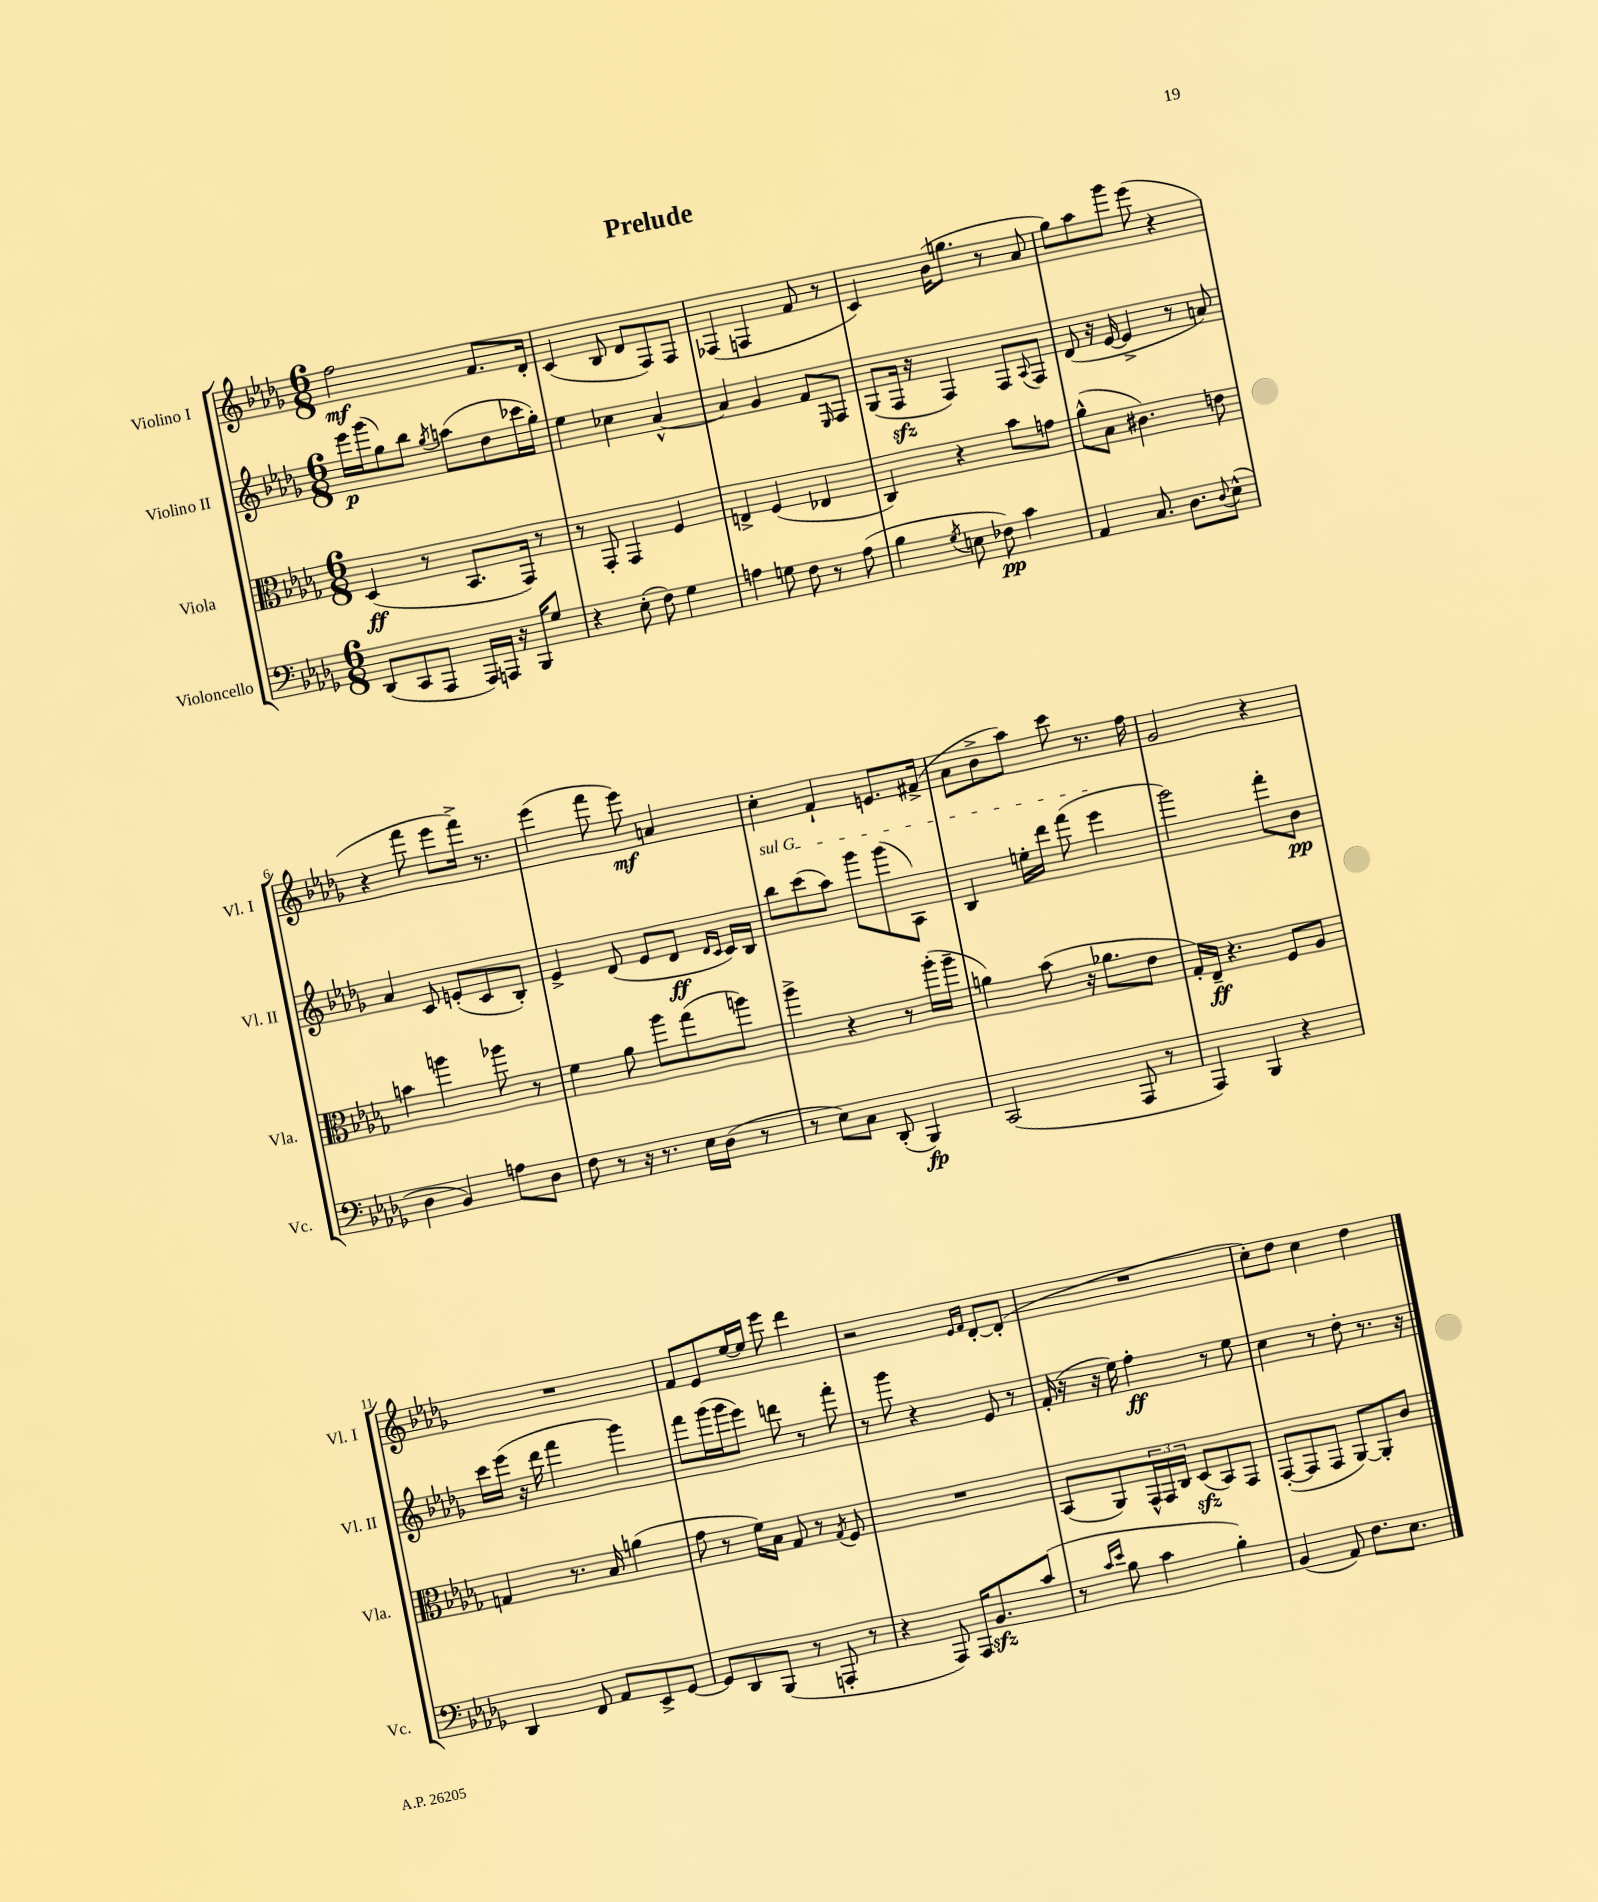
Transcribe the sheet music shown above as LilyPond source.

\header { title = "Prelude" }
<<
\new StaffGroup <<
\new Staff = "s0" \with { instrumentName = "Violino I" shortInstrumentName = "Vl. I" } {
    \clef treble \key des \major \numericTimeSignature \time 6/8
    f''2\mf f'8. des'16-. |
    c'4( bes8 des'8 f8) f8 |
    fes4( f4 f'8 r8 |
    c'4) bes'16( g''8. r8 aes'8 |
    ges''8) aes''8 ges'''8 ees'''8( r4 |
    r4 f'''8 ees'''8 f'''16->) r8. |
    ees'''4( f'''8 ees'''8\mf) a'4 |
    c''4-. f'4-! e'8. fis'16->( |
    aes'8 bes'8-> aes''8) c'''8 r8. f''16 |
    ges'2 r4 |
    R2. |
    f'8 ees'8 ees''16~ ees''16 ees'''8 des'''4 |
    r2 \grace { ees'16 f'16 } des'8~-. des'8-.( |
    R2. |
    c''8-.) des''8 c''4 des''4 \bar "|." |
}
\new Staff = "s1" \with { instrumentName = "Violino II" shortInstrumentName = "Vl. II" } {
    \clef treble \key des \major \numericTimeSignature \time 6/8
    ees'''16\p ges'''16( ges''8) bes''8 \acciaccatura { ges''8 } a''8( des''8 ces'''16 ges''16-.) |
    ees''4 ces''4 aes'4~-^ |
    aes'4 ges'4 f'8 \grace { ees16 } f8 |
    ges8( f16\sfz r16 f4) f8 \appoggiatura { aes8 } f8 |
    des'8( r16 ees'16~ ees'4-> r8 a'8) |
    aes'4 c'8 e'8-.( c'8 bes8-.) |
    ees'4-> des'8( ees'8 des'8\ff \grace { des'16 c'16 } c'16) bes16 |
    \once \override TextSpanner.bound-details.left.text = \markup { \italic "sul G" } bes''8\startTextSpan c'''8( aes''8) ges'''8 ges'''8( aes8) |
    bes4 e''16-. des'''16 f'''8( ees'''4\stopTextSpan |
    ges'''2) f'''8-. bes'8\pp |
    c'''16 ees'''16( r16 des'''16 f'''4 ges'''4) |
    f'''8 ges'''16( ges'''16 ees'''8) d'''8 r8 f'''8-. |
    r8 ges'''8 r4 ees'8 r8 |
    f'16-.( r16 r16 ees''16) f''4-.\ff r8 ees''8 |
    c''4 r8 des''8-. r8. r16 \bar "|." |
}
\new Staff = "s2" \with { instrumentName = "Viola" shortInstrumentName = "Vla." } {
    \clef alto \key des \major \numericTimeSignature \time 6/8
    des4\ff( r8 bes,8. ges,16) r8 |
    r8 ges,8-. ges,4 f4 |
    e4-> f4( ees4 |
    c4) r4 bes'8 g'8 |
    aes'8-^( bes8 cis'4.) e'8 |
    b'4 a''4 aes''8 r8 |
    f'4 aes'8 aes''8 ges''8( a''8) |
    aes''4-> r4 r8 aes''16-.( aes''16-- |
    a'4) bes'8( r16 aes'8. ees'8 |
    ges16-.) ees16--\ff r4. f8 aes8 |
    g4 r8. bes16 a'4( |
    ges'8 r8 f'16) bes16 ges8 r8 \acciaccatura { ges8 } f8 |
    R2. |
    bes,8( aes,8) \tuplet 3/2 { ges,16-^ ges,16 c16 } des8\sfz( bes,8) ges,8 |
    ges,8~-.( ges,8 ges,8 aes,8~) aes,8-. c'8 \bar "|." |
}
\new Staff = "s3" \with { instrumentName = "Violoncello" shortInstrumentName = "Vc." } {
    \clef bass \key des \major \numericTimeSignature \time 6/8
    des,8( c,8 aes,,8 aes,,16) a,,16 r16 bes,,16 ges8 |
    r4 ees8-.( f8) ges4 |
    a4 g8 f8 r8 a8( |
    bes4 \acciaccatura { ges8 } e8 fes8\pp) c'4 |
    aes,4 c8. des8. \appoggiatura { des8 } ees8-^( |
    des4 bes,4) a8 des8 |
    f8 r8 r16 r8. ees16 des16( r8 |
    r8 ees8) c8 des,8-.( bes,,4\fp) |
    c,2( aes,,8 r8 |
    aes,,4) bes,,4 r4 |
    des,4 f,8 aes,8 ees,8-> ges,8~ |
    ges,8 des,8 bes,,8( r8 a,,8-. r8 |
    r4 aes,,8) aes,,16 bes,8.\sfz c'8( |
    r8 \grace { c'16 ees'16 } bes8 c'4 bes4-.) |
    bes,4( aes,8) f8. ees8. \bar "|." |
}
>>
>>
